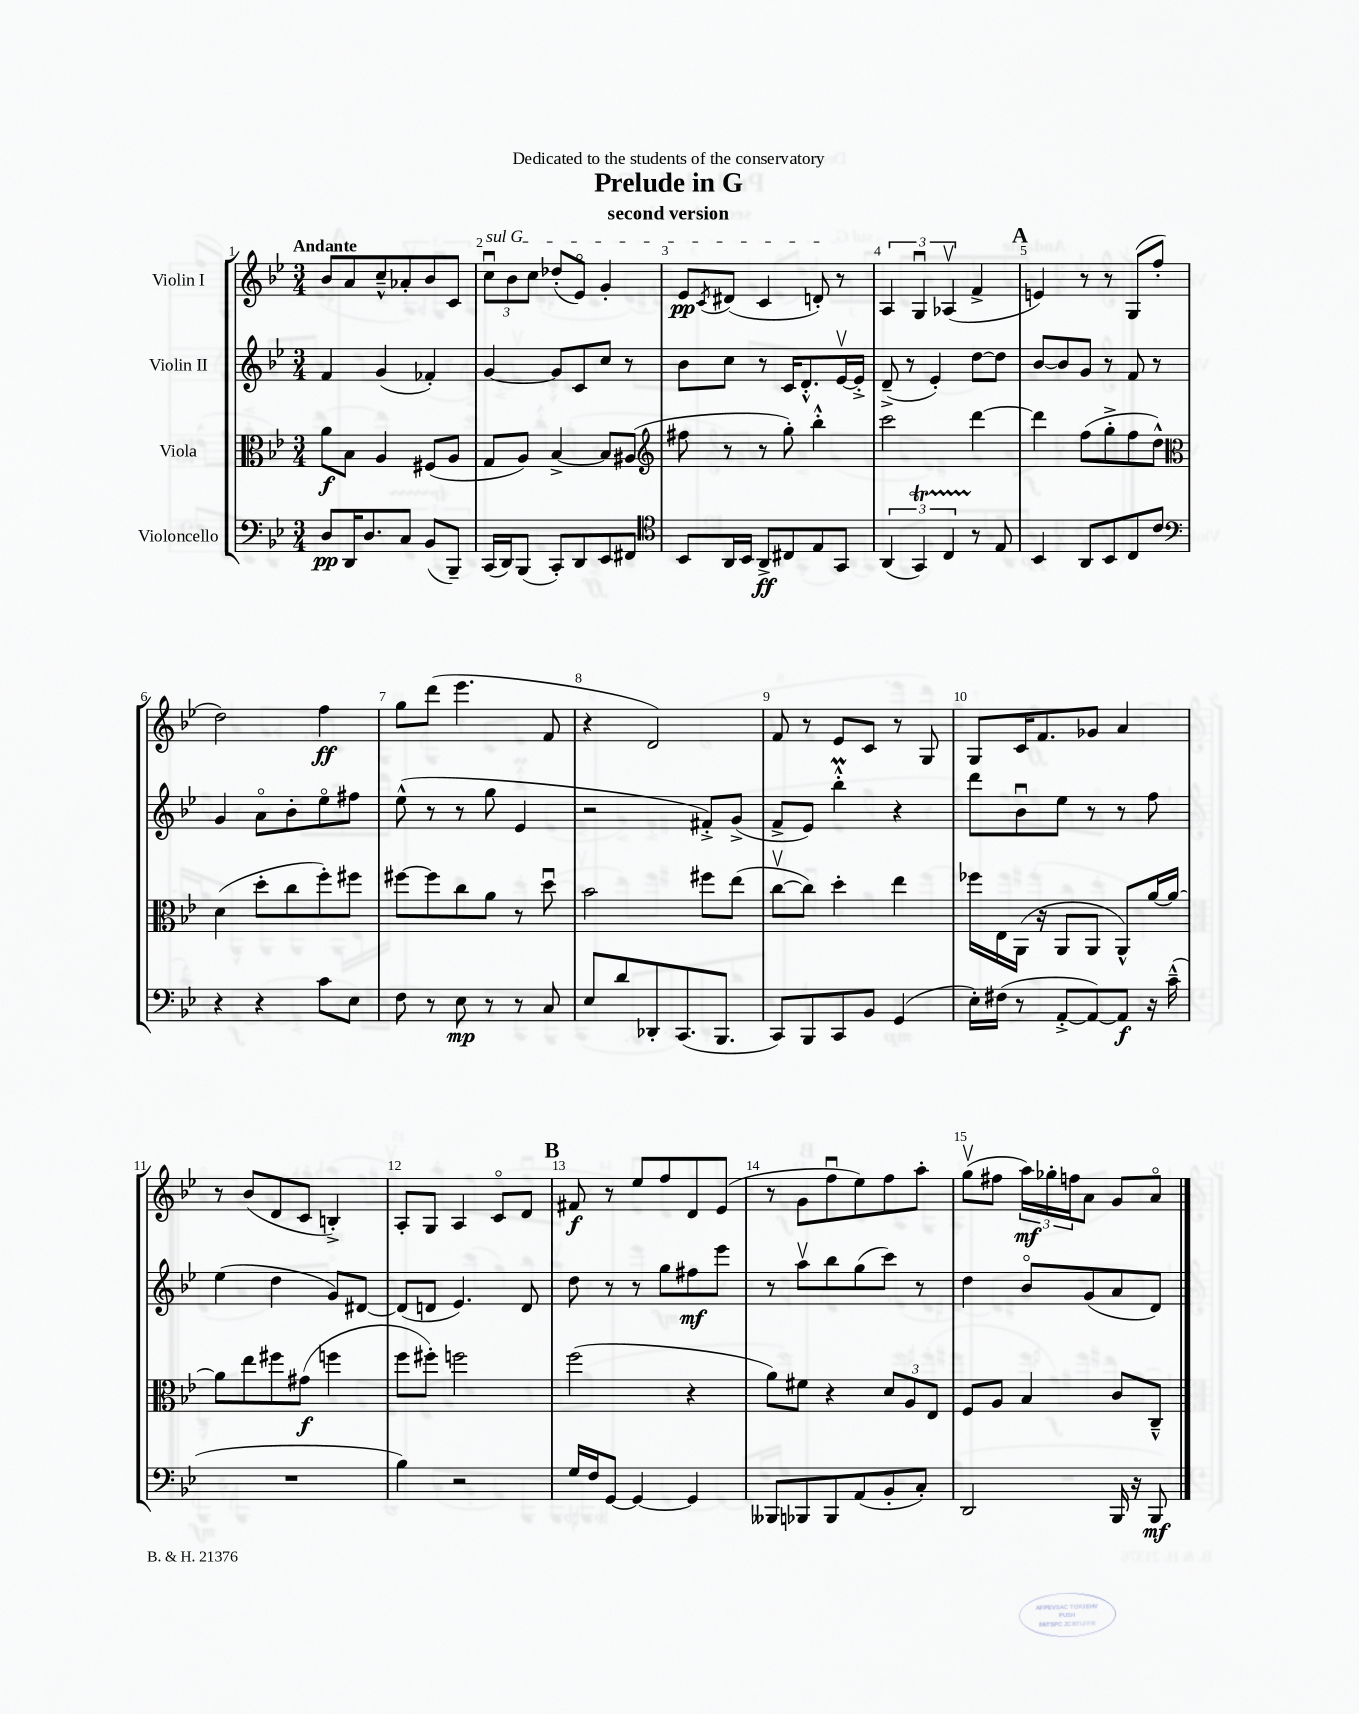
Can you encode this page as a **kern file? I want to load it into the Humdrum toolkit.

**kern	**kern	**kern	**kern
*staff4	*staff3	*staff2	*staff1
*clefF4	*clefC3	*clefG2	*clefG2
*k[b-e-]	*k[b-e-]	*k[b-e-]	*k[b-e-]
*M3/4	*M3/4	*M3/4	*M3/4
8D/L	8a\L	4f/	8b-/L
16DD/K	8B-\J	.	8a/
8.D/	.	.	.
.	4A/	(4g/	8cc~^^/
8C/J	.	.	8a-'/
(8BB-/L	(8F#/L	4f-'/)	8b-/
8BBB-~/J)	8A/J	.	8c/J
=	=	=	=
(16CC/LL	8G/L	[4g/	12ccu\L
16DD/J)	.	.	.
.	.	.	12b-\
(8BBB-/J	8A/J)	.	.
.	.	.	12cc\J
8CC'/L)	[4B-^/	8g/]L	(8dd-'/L
8DD/	.	8c/	8e-o/J)
8EE-/	8B-/]L	8cc/J	4g'/
8FF#/J	(8A#/J	8r	.
=	=	=	=
*clefC4	*clefG2	*	*
8BB-/L	8ff#\	8b-\L	8e-/L
.	.	.	8qc/
16AA/L	8r	8cc\J	(8d#/J
16BB-/JJ	.	.	.
8AA^/L	8r	8r	4c/
8C#/	8gg'\)	16c/LK	.
.	.	8.d'^^/	.
8E-/	4bb-'^^\	.	8d'/)
8GG/J	.	[16e-v/L	8r
.	.	16e-'^/]JJ	.
=	=	=	=
(6AA/	2ccc\	(8d~^/	6A/
.	.	8r	.
6GG/)	.	.	6Gu/
.	.	4e-'/)	.
6C/	.	.	(6A-v/
8r	[4ddd\	[8dd\L	4f^/
8E-/	.	8dd\]J	.
=	=	=	=
4BB-/	4ddd\]	[8b-/L	4e/)
.	.	8b-/]	.
8AA/L	(8ff\L	8g/J	8r
8BB-/	8gg'^\	8r	8r
8C/	8ff\	8f/	(8G/L
8c/J	8dd^^\J)	8r	8ff'/J
=	=	=	=
*clefF4	*clefC3	*	*
4r	(4d\	4g/	2dd\)
4r	8dd'\L	8ao\L	.
.	8cc\	8b-'\	.
8c\L	8ff'\)	8ee-o\	4ff\
8E-\J	8ff#\J	8ff#\J	.
=	=	=	=
8F\	[8ff#\L	(8ee-^^\	8gg\L
8r	8ff#\]	8r	(8ddd\J
8E-\	8cc\	8r	4.eee-\
8r	8a\J	8gg\	.
8r	8r	4e-/	.
8C/	8ddu\	.	8f/
=	=	=	=
8E-/L	2b-\	2r	4r
8d/	.	.	.
8DD-'/	.	.	2d/)
(8.CC/	.	.	.
.	8ff#\L	8f#'^/L)	.
8.BBB-/J	.	.	.
.	(8ee-\J	(8g^/J	.
=	=	=	=
8CC/L)	[8ccv\L	8f^/L	8f/
8BBB-/	8cc\]J)	8e-/J)	8r
8CC/	4dd'\	4bb-'^^\	8e-/L
8BB-/J	.	.	8c/J
(4GG/	4ee-\	4r	8r
.	.	.	8G/
=	=	=	=
16E-'\LL)	16ff-\LL	8ddd\L	8G/L
(16F#\JJ	16E-\	.	.
8r	(16AA\JJ	8b-u\	16c/K
.	16r	.	8.f/
[8AA'^/L	8AA/L	8ee-\J	.
8AA/_)	8AA/J	8r	8g-/J
8AA/]J	8AA^^/L)	8r	4a/
16r	[16a/L	8ff\	.
(16c~^^\	16a/_JJ	.	.
=	=	=	=
2.r	8a\]L	(4ee-\	8r
.	8ee-\	.	(8b-/L
.	8ff#\	4dd\	8d/
.	(8g#\J	.	8c/J
.	4ff\	8g/L)	4B'^/)
.	.	[8d#/J	.
=	=	=	=
4B-\)	8ff\L	(8d#/]L	8A'/L
.	8ff#'\J)	8d/J	8G/J
2r	2ff\	4.e-/)	4A/
.	.	.	8co/L
.	.	8d/	8d/J
=	=	=	=
16G/LL	(2ff\	8dd\	8f#/
16F/J	.	.	.
[8GG/J	.	8r	8r
4GG/_	.	8r	8ee-/L
.	.	8gg\L	8ff/
4GG/]	4r	8ff#\	8d/
.	.	8eee-\J	(8e-/J
=	=	=	=
8BBB--/L	8a\L)	8r	8r
8BBB-/	8f#\J	8aav\L	8g\L
8BBB-/	4r	8bb-\	8ffu\
(8AA/	.	(8gg\	8ee-\)
8BB-'/	12d/L	8ccc\J)	8ff\
.	12A/	.	.
8C'/J)	.	8r	8aa'\J
.	12E-/J	.	.
=	=	=	=
2DD/	8F/L	4dd\	(8ggv\L
.	8A/J	.	8ff#\J
.	4B-/	8b-o/L	24aa\LL)
.	.	.	24gg-'\
.	.	.	24ff\J
.	.	(8g/	8a\J
16BBB-/	8c/L	8a/	8g/L
16r	.	.	.
8BBB-/	8C~^^/J	8d/J)	8ao/J
==	==	==	==
*-	*-	*-	*-
